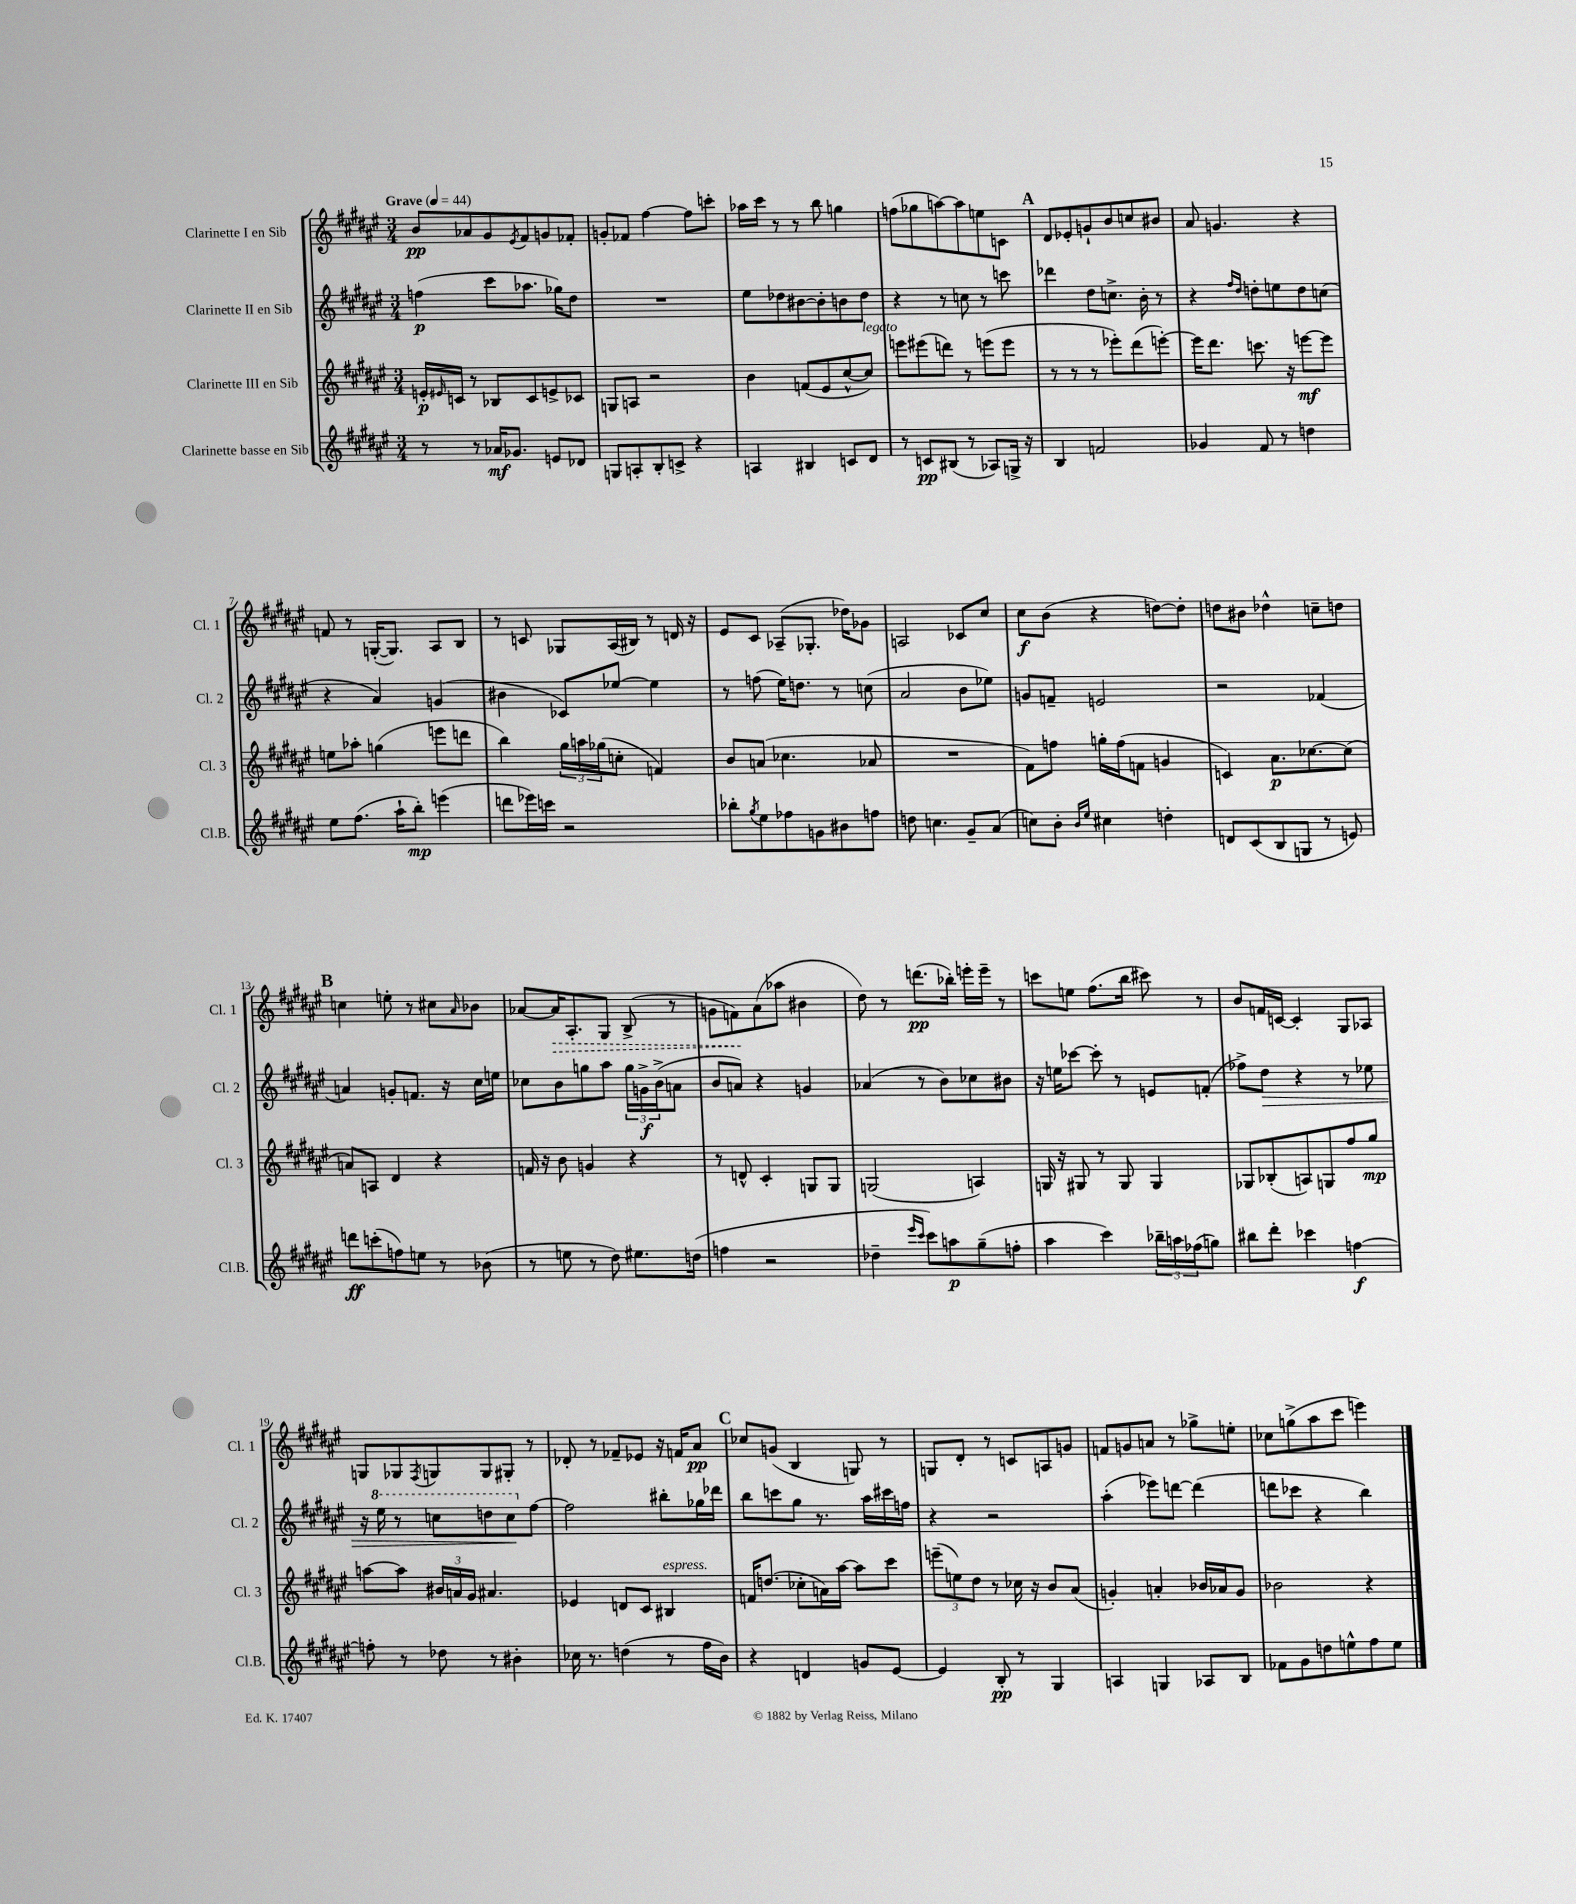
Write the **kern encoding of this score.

**kern	**kern	**kern	**kern
*staff4	*staff3	*staff2	*staff1
*clefG2	*clefG2	*clefG2	*clefG2
*k[f#c#g#d#a#e#]	*k[f#c#g#d#a#e#]	*k[f#c#g#d#a#e#]	*k[f#c#g#d#a#e#]
*M3/4	*M3/4	*M3/4	*M3/4
*MM44	*MM44	*MM44	*MM44
8r	16e'/LL	(4ff\	8b/L
.	16qqe#/	.	.
.	16c/JJ	.	.
8r	8r	.	8a-/
16a-/LK	8B-/L	8ccc#\L	8g#/
8.g-/J	.	.	.
.	.	.	8qe#/
.	8c/	8.aa-\J	8f#/
8e/L	8e^/	.	8g/
.	.	16gg-\LK)	.
8d-/J	8c-/J	8dd#\J	8f-'/J
=	=	=	=
8G/L	8G/L	2.r	8g'/L
8A'/	8A/J	.	8f-/J
8B'/	2r	.	[4ff#\
8c^/J	.	.	.
4r	.	.	8ff#\]L
.	.	.	8ccc'\J
=	=	=	=
4A/	4b\	8ee#\L	16aa-\LL
.	.	.	16ccc#\JJ
.	.	8dd-\	8r
4B#/	(8f/L	[8b#\	8r
.	8e#/	8b#'\]	8bb\
8c/L	[8cc#^^/	8b\	4gg\
8d#/J	8cc#/]J)	8dd-\J	.
=	=	=	=
8r	8eee\L	4r	(8ff\L
8c/L	(8eee#\	.	8gg-\
(8B#/J	8ddd\J)	8r	[8aa\)
8r	8r	8cc\	8aa\]
8A-/L)	(8eee\L	8r	8ee\
16G^/Jk	8eee\J	8ccc\	8c\J
16r	.	.	.
=	=	=	=
4B/	8r	4ddd-\	8d#/L
.	8r	.	8e-'/
2f/	8r	8dd#\L	8g`/
.	8eee-'\L)	8.cc^\J	8b/
.	(8ddd#\	.	8cc/
.	.	16b'\	.
.	[8eee'\J)	8r	8b#/J
=	=	=	=
4g-/	16eee\]LK	4r	8a#/
.	8.ddd#\J	.	.
.	.	.	4.g/
.	.	16qqff#/LL	.
.	.	16qqdd#/JJ	.
8f#/	8.ccc\	8dd'\L	.
8r	.	8ee\	.
.	16r	.	.
4dd\	[8eee\L	8dd\	4r
.	8eee\]J	(8cc\J	.
=	=	=	=
8ee#\L	8ee\L	4r	8f/
(8.ff#\J	8aa-'\J	.	8r
.	(4gg\	4a#/)	([16G'/LK
16aa#`\LK	.	.	8.G/]J)
8bb'\J)	.	.	.
(4eee\	8eee\L	(4g/	8A#/L
.	8ddd\J	.	8B/J
=	=	=	=
8ddd\L	4bb\)	4b#\	8r
16eee-\L)	.	.	8c/
16ccc\JJ	.	.	.
2r	24gg#\LL	8c-/L)	8G-/L
.	24aa\	.	.
.	(24gg-\J	.	.
.	8cc'\J	[8ee-/J	(16A#/L
.	.	.	16B#/JJ)
.	4f/)	4ee-\]	8r
.	.	.	16d/
.	.	.	16r
=	=	=	=
8bb-'\L	8b/L	8r	8e#/L
8qgg#/	.	.	.
8ee#\	(8a/J	(8ff\	8c#/J
8ff-\	4.cc-\	16ee#\LK)	(8A-~/L
.	.	8.dd\J	.
8g\	.	.	8.G-'/J
8b#\	.	8r	.
.	.	.	16dd-\LK)
8ff\J	8a-/	(8cc\	8g-\J
=	=	=	=
8dd\	2.r	2a#/	2A/
4.cc\	.	.	.
8g#~/L	.	8b\L	8c-/L
(8a#/J	.	8ee-\J)	8cc#/J
=	=	=	=
8cc\L)	8f#\L)	8g/L	8cc#\L
8b'\J	8ff\J	8f~/J	(8b\J
16qqb/LL	.	.	.
16qqee#/JJ	.	.	.
4cc#\	16gg'\LL	2e/	4r
.	(16ff\J	.	.
.	8f\J	.	.
4dd'\	4g/	.	[8dd\L)
.	.	.	8dd'\]J
=	=	=	=
8d/L	4c/)	2r	8dd\L
(8c#/	.	.	8b#\J
8B/	8.a#\L	.	4dd-^^\
8G/J	.	.	.
.	[8.cc-\	.	.
8r	.	(4f-/	8cc~\L
8e/)	(8cc-\]J	.	8dd\J
=	=	=	=
8ddd\L	8a/L)	4a/)	4cc\
(8ccc'\	8A/J	.	.
8ff\)	4d#/	8g'/L	8ee'\
8ee\J	.	8.f/J	8r
8r	4r	.	8cc#\L
.	.	16r	.
.	.	.	16qqa#/
(8b-\	.	16cc#\LL	8b-\J
.	.	16ee\JJ	.
=	=	=	=
8r	16f/	8cc-\L	[8a-/L
.	16r	.	.
8ee\	8b\	8b\	16a-/]K
.	.	.	8.A#'/
8r	4g/	8gg\	.
8dd#\)	.	8aa#\J	8G#/J
8.ee#\L	4r	24gg\LL	(8B^/
.	.	24g^\	.
.	.	(24b^\J	.
.	.	8a\J	8r
(16dd\Jk	.	.	.
=	=	=	=
4ff\	8r	8b/L	8g\L
.	8d^^/	8a/J)	8f\)
2r	4c#'/	4r	(8a#\
.	.	.	8aa-\J
.	8G/L	4g/	4b#\
.	8G/J	.	.
=	=	=	=
4dd-~\	(2G/	(4a-/	8dd#\)
.	.	.	8r
16qqeee#/LL	.	.	.
16qqccc#/JJ	.	.	.
8ccc#\L)	.	8r	(8.ddd\L
8aa\	.	8b\L)	.
.	.	.	16bb-'\Jk)
(8gg#~\	4A/)	8cc-\	16eee'\LL
.	.	.	16eee~\JJ
8ff'\J	.	8b#\J	8r
=	=	=	=
4aa#\	16G/	16r	8ccc\L
.	16r	16ee\LK	.
.	8G#/	[8ccc-\J	8ee\J
4ccc#\)	8r	8ccc-'\]	(8.ff#\L
.	8G#/	8r	.
.	.	.	16bb\Jk
24bb-~\LL	4G#/	8e/L	8ccc#\)
24aa\	.	.	.
(24ff-\J	.	.	.
8gg\J)	.	(8f'/J	8r
=	=	=	=
8bb#\L	8G-/L	8ff-^\L)	8b/L
8ddd#'\J	(8B-'/	8dd#\J	16f/L
.	.	.	[16c/JJ
4ccc-\	8A/)	4r	4c'/]
.	8G/	.	.
[4ff\	8ff#/	8r	8G#/L
.	8gg#/J	8ee-\	8A-/J
=	=	=	=
8ff'\]	[8aa\L	16r	8G/L
.	.	16eee#\	.
8r	8aa\]J	8r	8G-/
.	.	.	8qF#/
8dd-\	24b#/LL	8ccc\L	8G/
.	24a/	.	.
.	24g#/JJ	.	.
8r	4.a#/	8ddd\	8G/
4b#'\	.	8ccc\	8G#'/J
.	.	[8ff#\J	8r
=	=	=	=
16cc-\	4e-/	2ff#\]	8d-'/
8.r	.	.	.
.	.	.	8r
(4dd\	8d/L	.	8f-~/L
.	8c#/J	.	8e-/J
8r	4B#/	8bb#'\L	16r
.	.	.	16f/LK
16ff#\LL	.	16gg-\L	8a#/J
16b\JJ)	.	16ddd-\JJ	.
=	=	=	=
4r	16f/LK	8bb\L	8cc-/L
.	(8.dd/J	.	.
.	.	8ccc\	(8g/J
4d/	8cc-'\L	8gg#\J	4B/
.	16a\L)	8.r	.
.	[16aa#\JJ	.	.
8g/L	8aa#\]L	.	8G/)
.	.	16aa#\LL	.
[8e#/J	8ccc#\J	16ccc#\	8r
.	.	16ff\JJ	.
=	=	=	=
4e#/]	(12eee~\L	4r	8G/L
.	12ee\)	.	.
.	.	.	8d#'/J
.	12dd#\J	.	.
8B'/	8r	2r	8r
8r	16cc-\	.	8c/L
.	16r	.	.
4G#/	8b/L	.	8A/
.	(8a#/J	.	8g/J
=	=	=	=
4A/	4g'/)	(4aa#'\	8f/L
.	.	.	8g/
4G/	4a'/	8eee-\L)	8a/J
.	.	[8ddd\J	8r
8A-/L	16b-/LL	(4ddd\]	8gg-^\L
.	16a-/J	.	.
8B/J	8g/J	.	8ee'\J
=	=	=	=
8f-\L	2b-\	8ddd\L	8cc-\L
8g#\	.	8ccc-\J	(8gg^\
8dd\	.	4r	8aa#\
8ee^^\	.	.	8ccc#\J
8ff#\	4r	4bb\)	4eee\)
8ee\J	.	.	.
==	==	==	==
*-	*-	*-	*-
